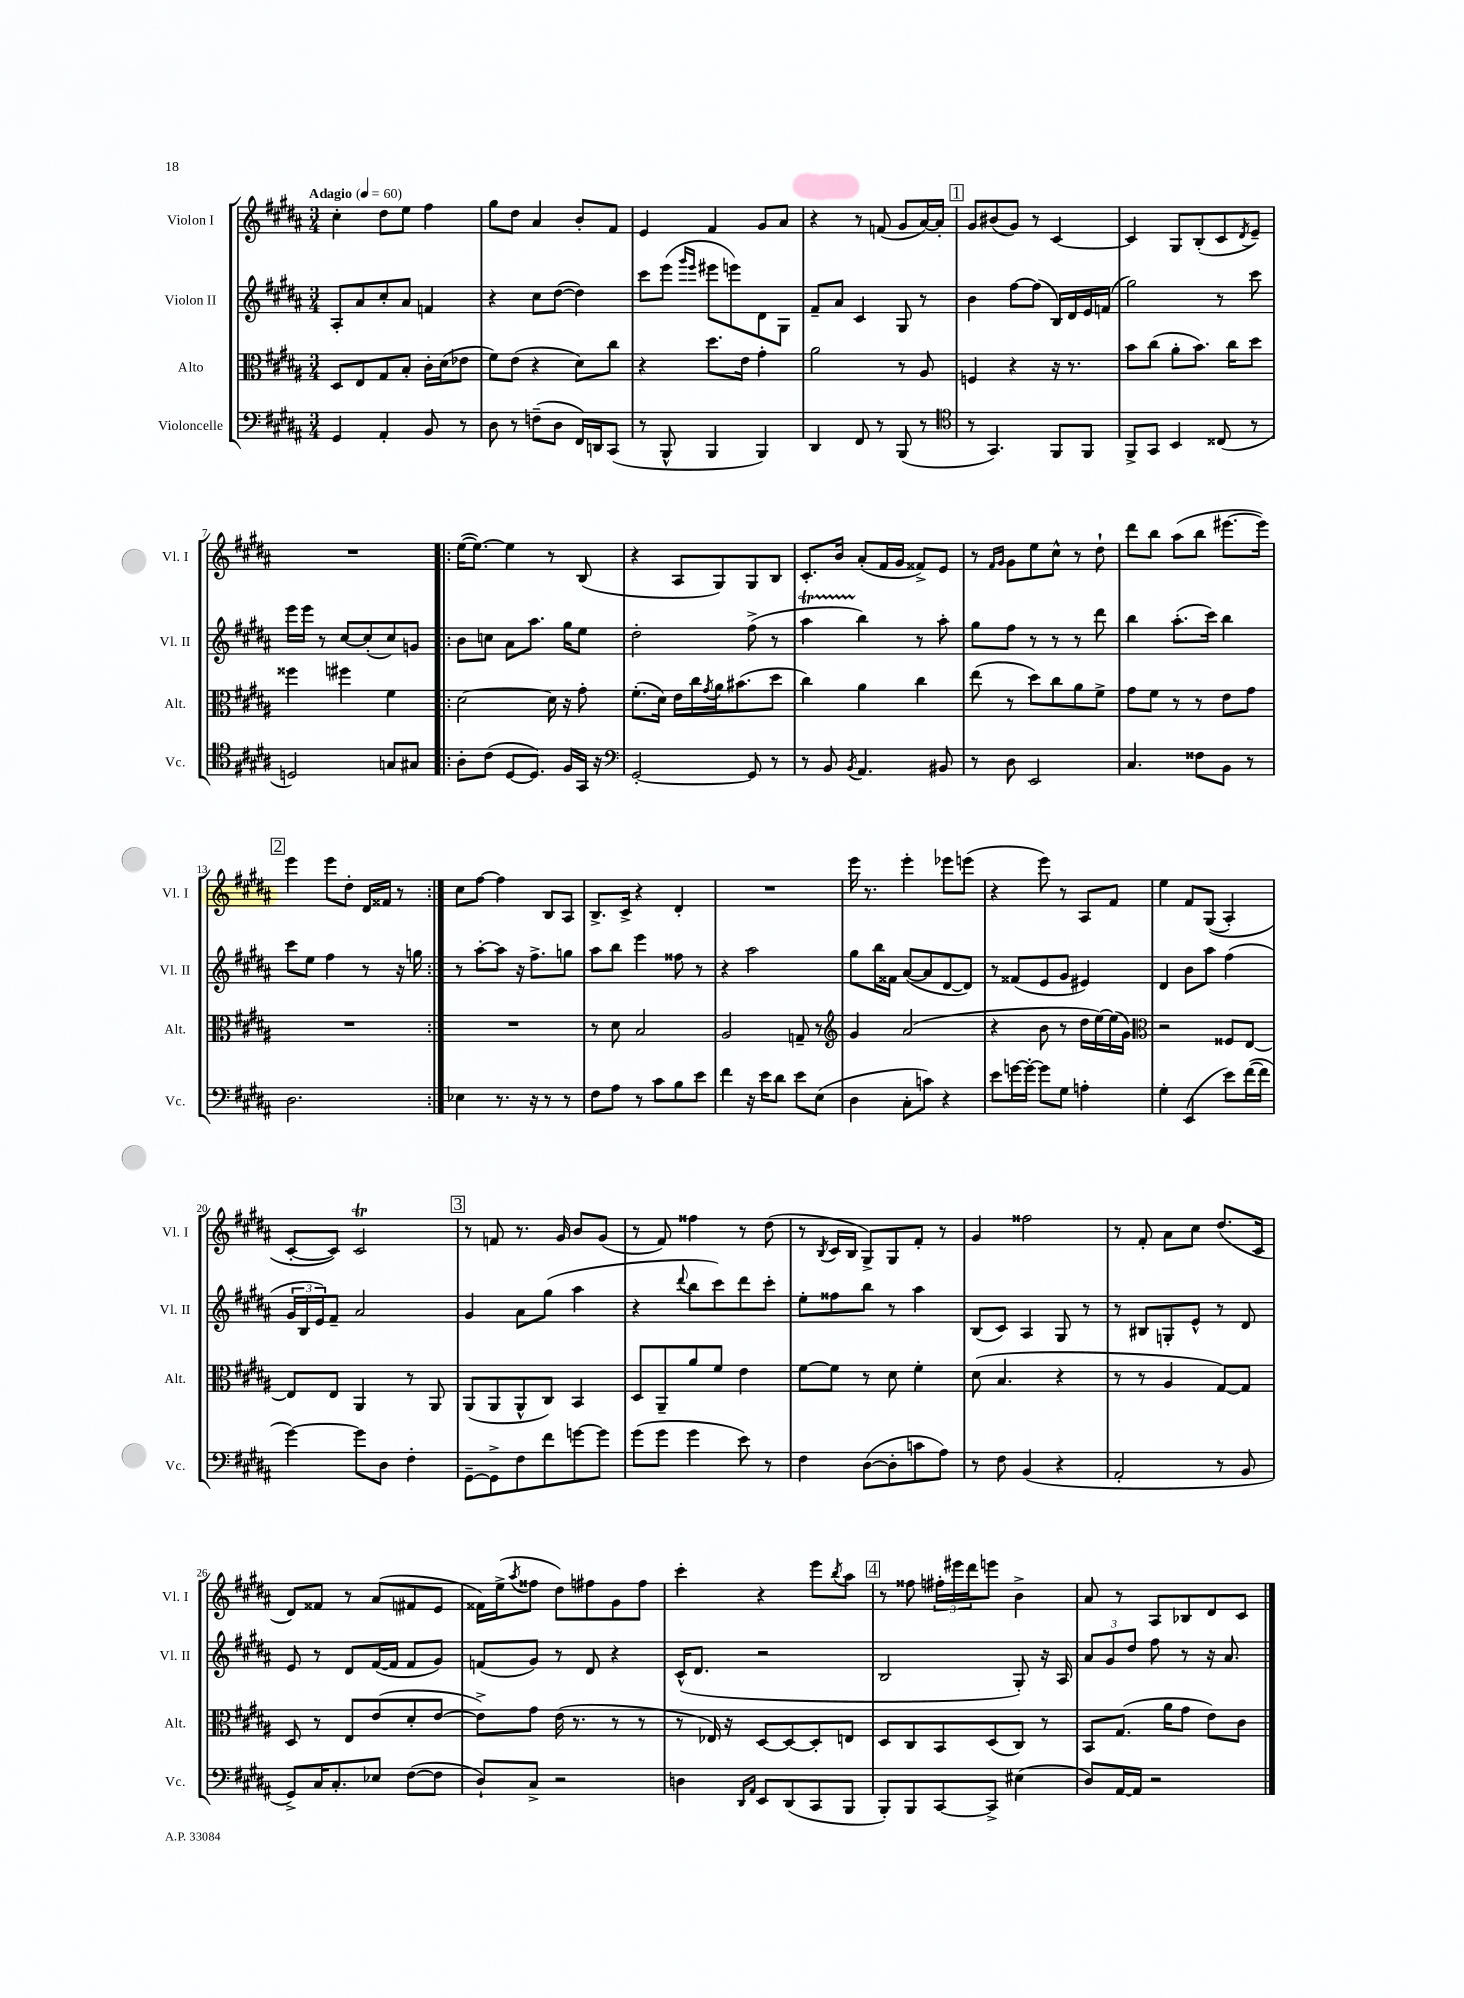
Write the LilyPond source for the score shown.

<<
\new StaffGroup <<
\new Staff = "s0" \with { instrumentName = "Violon I" shortInstrumentName = "Vl. I" } {
    \clef treble \key b \major \numericTimeSignature \time 3/4 \tempo "Adagio" 4 = 60
    cis''4-. dis''8 e''8 fis''4 |
    gis''8 dis''8 ais'4 b'8-. fis'8 |
    e'4 fis'4 gis'8 ais'8 |
    r4 r8 f'8( gis'8 ais'16~) ais'16-. |
    \mark \markup { \box "1" } gis'8 bis'8( gis'8) r8 cis'4~ |
    cis'4 gis8 b8-.( cis'8 \acciaccatura { dis'8 } e'8--) |
    R2. |
    \repeat volta 2 { e''16~( e''8.~) e''4 r8 b8( |
    r4 ais8 gis8) gis8 b8 |
    cis'8.-. b'16 ais'8-.( fis'16 gis'16 fisis'8->) e'8 |
    r8 \grace { fis'16 gis'16 } gis'8 e''8 cis''8-^ r8 dis''8-! |
    dis'''8 b''8 ais''8( b''8 eis'''8.~ eis'''16) |
    \mark \markup { \box "2" } e'''4 e'''8 dis''8-. dis'16 fisis'16 r8 | }
    cis''8 fis''8~ fis''4 b8 ais8 |
    b8.-> cis'16-> r4 dis'4-. |
    R2. |
    e'''16 r8. e'''4-. ees'''8 e'''8( |
    r4 e'''8) r8 ais8 fis'8 |
    e''4 fis'8 gis8(\( ais4-.) |
    cis'8~-. cis'8\) cis'2\trill |
    \mark \markup { \box "3" } r8 f'8 r8. gis'16 b'8 gis'8( |
    r8 fis'8) fisis''4 r8 dis''8( |
    r8 \acciaccatura { b8 } cis'16 b16 gis8->) gis8 fis'8-. r8 |
    gis'4 fisis''2 |
    r8 fis'8-. ais'8 cis''8 dis''8.( cis'16 |
    dis'8) fisis'8 r8 ais'8( fis'8 e'8 |
    fisis'16) e''16->( \acciaccatura { ais''8 } fisis''8 dis''8) fis''8 gis'8 fis''8 |
    cis'''4-. r4 e'''8 \acciaccatura { b''8 } ais''8 |
    \mark \markup { \box "4" } r8 fisis''8 \tuplet 3/2 { fis''16-. eis'''16 dis'''16 } e'''8 b'4-> |
    ais'8 r8 ais8 bes8 dis'8 cis'8 \bar "|." |
}
\new Staff = "s1" \with { instrumentName = "Violon II" shortInstrumentName = "Vl. II" } {
    \clef treble \key b \major \numericTimeSignature \time 3/4
    ais8-. ais'8 cis''8-. ais'8 f'4 |
    r4 cis''8 dis''8~( dis''4) |
    cis'''8 e'''8( \grace { gis'''16 e'''16 } eis'''8 e'''8) dis'8 gis8 |
    fis'8-- ais'8 cis'4 gis8 r8 |
    \mark \markup { \box "1" } b'4 fis''8~ fis''8( b16) dis'16 e'16 f'16( |
    gis''2) r8 cis'''8 |
    e'''16 e'''16 r8 cis''8~ cis''8-.( cis''8) g'8 |
    \repeat volta 2 { b'8 c''8 ais'8 ais''8. gis''16 e''8 |
    dis''2-. fis''8->( r8 |
    ais''4\startTrillSpan b''4\stopTrillSpan) r8 ais''8-. |
    gis''8 fis''8 r8 r8 r8 dis'''8 |
    b''4 ais''8.-.( cis'''16) b''4 |
    \mark \markup { \box "2" } cis'''8 e''8 fis''4 r8 r16 g''16 | }
    r8 ais''8~-. ais''8 r16 fis''8.-> g''8 |
    ais''8 b''8 e'''4 fisis''8 r8 |
    r4 ais''2 |
    gis''8 b''16 fisis'16 ais'8~( ais'8 dis'8~ dis'8) |
    r8 fisis'8( e'8 gis'8 eis'4) |
    dis'4 b'8 ais''8 fis''4( |
    \tuplet 3/2 { gis'16 b16 e'16) } fis'8-- ais'2 |
    \mark \markup { \box "3" } gis'4 ais'8 gis''8( ais''4 |
    r4 \appoggiatura { dis'''8 } b''8 cis'''8) dis'''8 cis'''8-. |
    e''8-. fisis''8 b''8 r8 ais''4 |
    b8( cis'8) ais4 gis8 r8 |
    r8 bis8 g8-. e'8-^ r8 dis'8 |
    e'8 r8 dis'8 fis'16~( fis'16 fis'8 gis'8) |
    f'8( gis'8) r8 dis'8 r4 |
    cis'16-^( dis'8. r2 |
    \mark \markup { \box "4" } b2 gis8-.) r16 ais16 |
    \tuplet 3/2 { ais'8 gis'8 dis''8 } fis''8 r8 r16 ais'8. \bar "|." |
}
\new Staff = "s2" \with { instrumentName = "Alto" shortInstrumentName = "Alt." } {
    \clef alto \key b \major \numericTimeSignature \time 3/4
    dis8 e8 gis8 b8-. cis'16-. dis'16( ees'8 |
    fis'8) e'8( r4 dis'8) cis''8 |
    r4 dis''8. e'16 gis'4-. |
    ais'2 r8 ais8 |
    \mark \markup { \box "1" } f4 r4 r16 r8. |
    b'8 cis''8( ais'8-. b'8.) cis''16 dis''8 |
    fisis''4 fis''4 fis'4 |
    \repeat volta 2 { dis'2~ dis'16 r16 gis'8-. |
    fis'8.-.( dis'16) e'16 cis''16 \acciaccatura { gis'8 } ais'16 bis'8.( dis''8 |
    cis''4) ais'4 cis''4 |
    e''8( r8 dis''8) cis''8 ais'8 fis'8-> |
    gis'8 fis'8 r8 r8 e'8 gis'8 |
    \mark \markup { \box "2" } R2. | }
    R2. |
    r8 dis'8 b2 |
    ais2 g8-- r8 |
    \clef treble gis'4 ais'2( |
    r4 b'8 r8 dis''16 e''16~) e''16( gis'16) |
    \clef alto r2 fisis8 e8~ |
    e8 e8 ais,4 r8 ais,8 |
    \mark \markup { \box "3" } ais,8( ais,8 ais,8-^ cis8) b,4 |
    dis8 ais,8-- ais'8 fis'8 e'4 |
    fis'8~ fis'8 r8 dis'8 fis'4-. |
    dis'8( b4. r4 |
    r8 r8 ais4 gis8~) gis8 |
    dis8 r8 e8 e'8( dis'8-. e'8~ |
    e'8->) gis'8 e'16( r8. r8 r8 |
    r8 ees16) r16 dis8~ dis8~ dis8-. e8 |
    \mark \markup { \box "4" } dis8 cis8 b,8 dis8( cis8) r8 |
    b,8 gis8.( ais'16 gis'8 e'8) cis'8 \bar "|." |
}
\new Staff = "s3" \with { instrumentName = "Violoncelle" shortInstrumentName = "Vc." } {
    \clef bass \key b \major \numericTimeSignature \time 3/4
    gis,4 ais,4-. b,8 r8 |
    dis8 r8 f8--( dis8 fis,16) d,16 cis,8( |
    r8 b,,8-^ b,,4 b,,4) |
    dis,4 fis,8 r8 b,,8( r8 |
    \mark \markup { \box "1" } \clef tenor r8 gis,4.) fis,8 fis,8 |
    fis,8-> gis,8 b,4 cisis8( r8 |
    d2) g8 gis8 |
    \repeat volta 2 { ais8-. cis'8( dis8~ dis8.) fis16 gis,16 r16 |
    \clef bass gis,2~-. gis,8 r8 |
    r8 b,8 \acciaccatura { b,8 } ais,4. bis,8 |
    r8 dis8 e,2 |
    cis4. fisis8 b,8 r8 |
    \mark \markup { \box "2" } dis2. | }
    ees4 r8. r16 r8 r8 |
    fis8 ais8 r8 cis'8 b8 e'8 |
    fis'4 r16 e'16 dis'8 e'8 e8( |
    dis4 cis8-. c'8) r4 |
    e'8 g'16~ g'16~-. g'8 gis8 a4-. |
    gis4-. e,4( e'8) fis'16~( fis'16 |
    gis'4~) gis'8 dis8 fis4-. |
    \mark \markup { \box "3" } gis,8~-- gis,8-> fis8 fis'8 g'8~ g'8 |
    gis'8( gis'8 gis'4 e'8) r8 |
    fis4 dis8~( dis8-. c'8 ais8) |
    r8 fis8 b,4( r4 |
    ais,2-. r8 b,8 |
    gis,8->) cis16 cis8.-. ees8 fis8~( fis8 |
    dis8-!) cis8-> r2 |
    d4 \grace { dis,16 ais,16 } e,8 dis,8( cis,8 b,,8 |
    \mark \markup { \box "4" } b,,8-.) b,,8 cis,8~ cis,8-> eis4( |
    dis8) ais,16~ ais,16 r2 \bar "|." |
}
>>
>>
